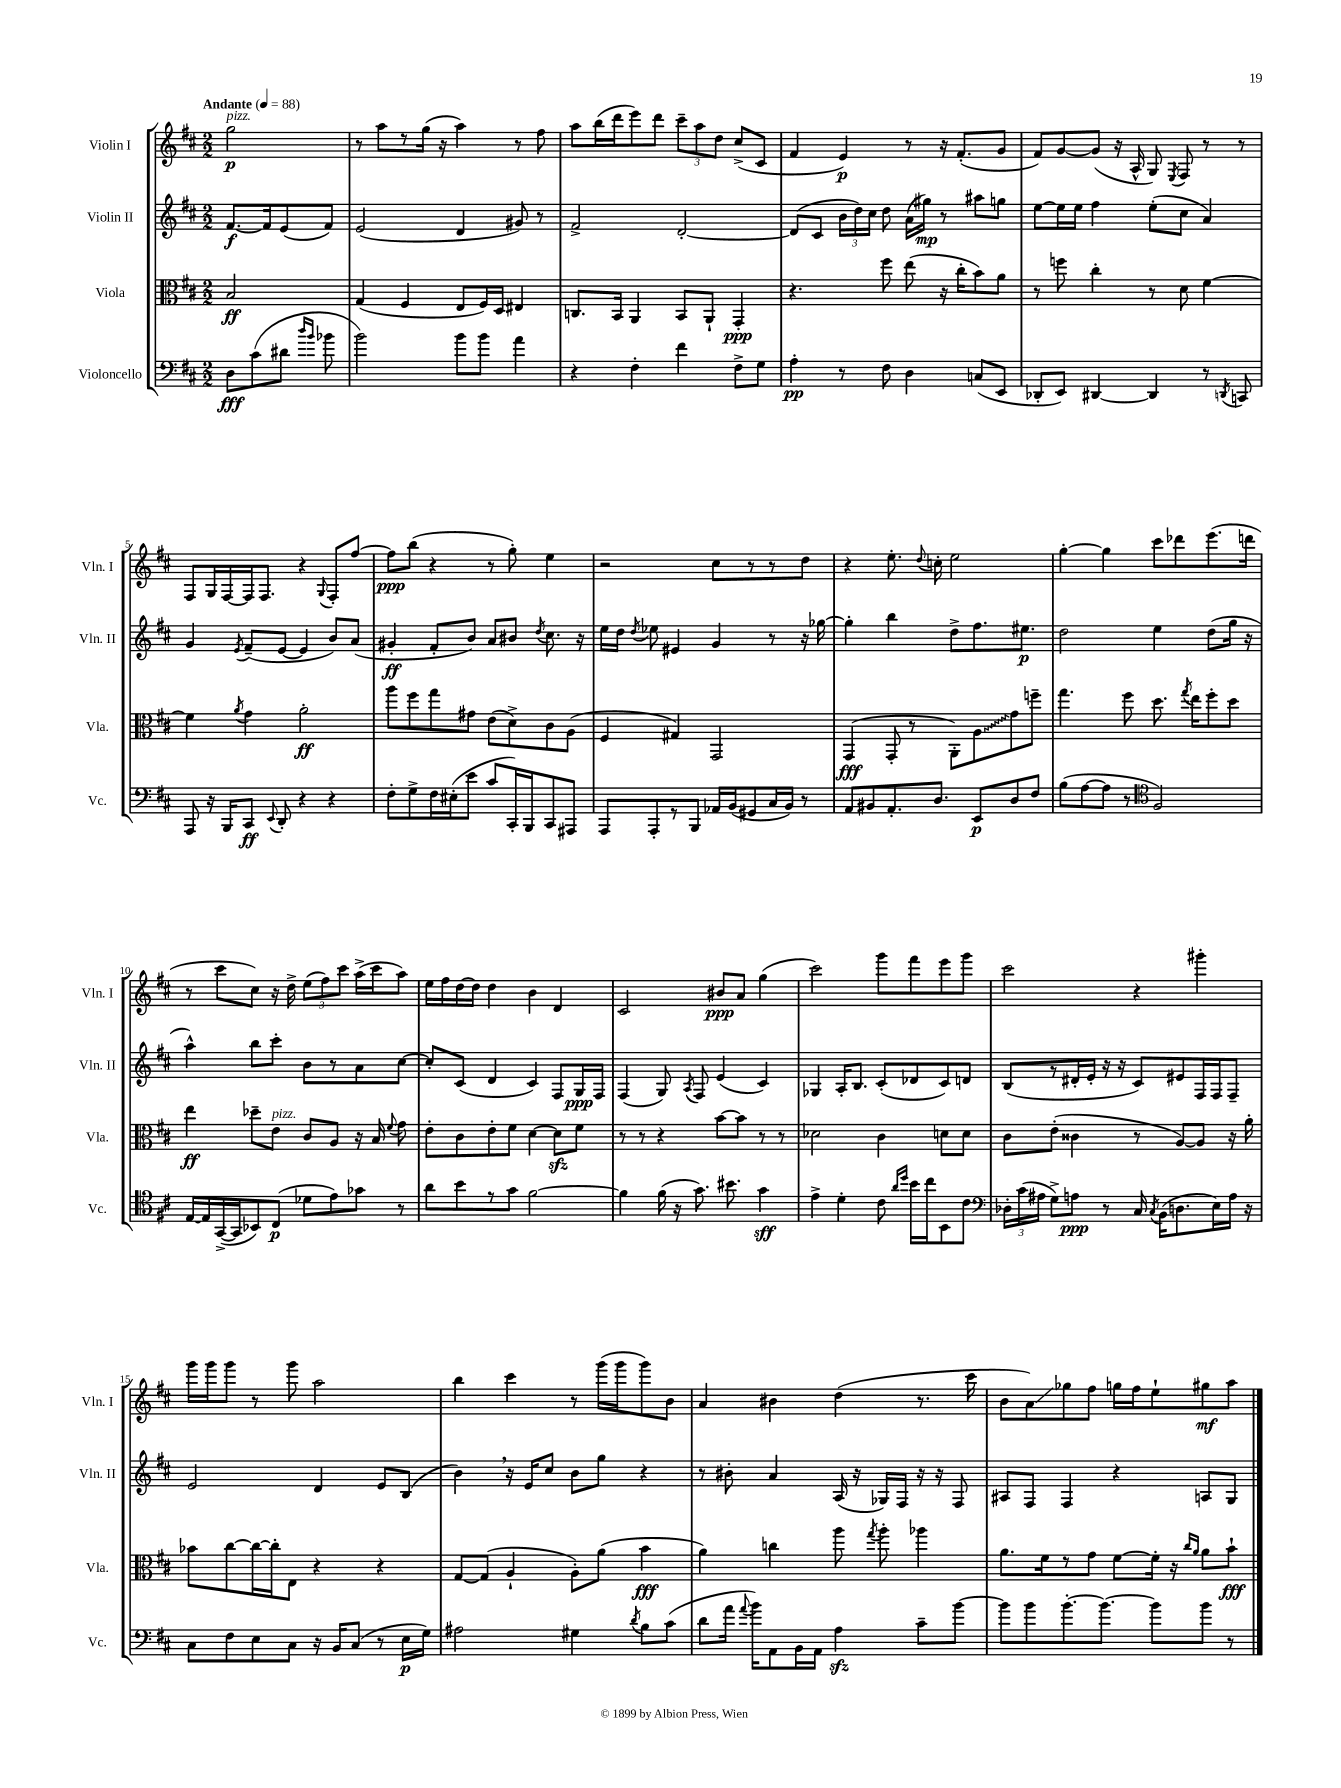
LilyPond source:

<<
\new StaffGroup <<
\new Staff = "s0" \with { instrumentName = "Violin I" shortInstrumentName = "Vln. I" } {
    \clef treble \key d \major \numericTimeSignature \time 2/2 \partial 2 \tempo "Andante" 4 = 88
    \autoBeamOff g''2\p^\markup { \italic "pizz." } |
    r8 a''8[ r8 g''16]( r16 a''4) r8 fis''8 |
    a''8[ b''16( d'''16 e'''8) d'''8] \tuplet 3/2 { cis'''8[-- a''8 d''8] } cis''8[->( cis'8] |
    fis'4 e'4\p) r8 r16 fis'8.[-.( g'8] |
    fis'8[) g'8~ g'8]( r16 a16-^ g8) \acciaccatura { e8 } fis8 r8 r8 |
    fis8[ g16 fis16~ fis16 fis8.] r4 \appoggiatura { g8 } fis8[-. fis''8]~ |
    fis''8[\ppp b''8]( r4 r8 g''8-.) e''4 |
    r2 cis''8[ r8 r8 d''8] |
    r4 e''8.-. \appoggiatura { d''8 } c''16-. e''2 |
    g''4~-. g''4 cis'''8[ des'''8 e'''8.( d'''16] |
    r8 cis'''8[ cis''8]) r16 d''16-> \tuplet 3/2 { e''8[( fis''8) cis'''8] } a''16[->( cis'''16 a''8]) |
    e''16[ fis''16 d''16~ d''16] d''4 b'4 d'4 |
    cis'2 bis'8[\ppp a'8] g''4( |
    cis'''2) g'''8[ fis'''8 e'''8 g'''8] |
    cis'''2 r4 gis'''4-. |
    g'''16[ g'''16 g'''8] r8 g'''8 a''2 |
    b''4 cis'''4 r8 g'''16[( g'''16 g'''8) b'8] |
    a'4 bis'4 d''4( r8. cis'''16 |
    b'8[ a'8\glissando) ges''8 fis''8] g''16[ fis''16 e''8-! gis''8\mf a''8] \bar "|." |
}
\new Staff = "s1" \with { instrumentName = "Violin II" shortInstrumentName = "Vln. II" } {
    \clef treble \key d \major \numericTimeSignature \time 2/2 \partial 2
    \autoBeamOff fis'8.[~\f fis'16 e'8( fis'8]) |
    e'2( d'4 gis'8) r8 |
    fis'2-> d'2~-. |
    d'8[( cis'8] \tuplet 3/2 { b'16[ d''16) cis''16] } d''8 a'16[( gis''16]\mp) r8 ais''8[ g''8] |
    e''8[~ e''16 e''16] fis''4 e''8[-.( cis''8] a'4) |
    g'4 \acciaccatura { e'8 } fis'8[--( e'8]~ e'4 b'8[) a'8]( |
    gis'4-.\ff fis'8[-. b'8]) a'8[ bis'8] \acciaccatura { d''8 } cis''8. r16 |
    e''16[ d''16] \acciaccatura { d''8 } ees''8 eis'4 g'4 r8 r16 ges''16~ |
    ges''4-. b''4 d''8[-> fis''8. eis''8.]\p |
    d''2 e''4 d''8[( g''16] r16 |
    a''4-^) b''8[ cis'''8]-. b'8[ r8 a'8 cis''8]~ |
    cis''8[-. cis'8]( d'4 cis'4) fis8[ g16\ppp fis16] |
    fis4( g8) \acciaccatura { a8 } fis8 e'4( cis'4) |
    ges4 a16[-. b8.] cis'8[-.( des'8 cis'8) d'8] |
    b8[( r8 dis'16-. e'16]-. r16 r16 cis'8[) eis'8 fis16 fis16 fis8]-- |
    e'2 d'4 e'8[ b8]( |
    b'4) \breathe r16 e'16[ cis''8] b'8[ g''8] r4 |
    r8 bis'8-. a'4 a16( r16 ges16[) fis16] r16 r16 fis8 |
    ais8[ fis8] fis4 r4 a8[ g8] \bar "|." |
}
\new Staff = "s2" \with { instrumentName = "Viola" shortInstrumentName = "Vla." } {
    \clef alto \key d \major \numericTimeSignature \time 2/2 \partial 2
    \autoBeamOff b2\ff |
    g4( fis4 e8[ fis16) d16] eis4 |
    c8.[ b,16] a,4 b,8[ a,8]-! g,4-.\ppp |
    r4. fis''8 e''8( r16 cis''16[-. b'8) a'8] |
    r8 f''8 cis''4-. r8 d'8 fis'4~ |
    fis'4 \acciaccatura { a'8 } g'4 a'2-.\ff |
    a''8[ fis''8 g''8 gis'8] e'8[( d'8->) cis'8 a8]( |
    fis4 gis4) g,2 |
    g,4\fff( g,8-. r8 a,8[-.) \once \override Glissando.style = #'zigzag a8\glissando g'8 f''8]-- |
    g''4. fis''8 d''8. \acciaccatura { g''8 } e''16[ fis''8-. d''8] |
    e''4\ff des''8[-- e'8]^\markup { \italic "pizz." } cis'8[ a8] r16 b16 \appoggiatura { fis'8 } g'8 |
    e'8[-. cis'8 e'8-. fis'8] d'4~ d'8[\sfz fis'8] |
    r8 r8 r4 b'8[~ b'8] r8 r8 |
    des'2 cis'4 d'8[ d'8] |
    cis'8[ e'8]-.( cisis'4 r8 a8[~) a8] r16 a'16-. |
    bes'8[ cis''8~ cis''16~ cis''16-. e8] r4 r4 |
    g8[~ g8]( a4-! a8[-.) a'8]( b'4\fff |
    a'4) c''4 a''8 \acciaccatura { g''8 } a''8-. aes''4 |
    a'8.[ fis'16 r8 g'8] fis'8[~ fis'16]-. r16 \grace { cis''16[ a'16] } a'8[ b'8]-!\fff \bar "|." |
}
\new Staff = "s3" \with { instrumentName = "Violoncello" shortInstrumentName = "Vc." } {
    \clef bass \key d \major \numericTimeSignature \time 2/2 \partial 2
    \autoBeamOff d8[\fff cis'8( dis'8] \grace { d''16[ b'16] } bes'8 |
    b'2) b'8[ b'8] a'4 |
    r4 fis4-. fis'4 fis8[-> g8] |
    a4-.\pp r8 fis8 d4 c8[( e,8] |
    des,8[-. e,8]) dis,4~ dis,4 r8 \acciaccatura { d,8 } c,8 |
    a,,8 r16 b,,16[ cis,8]\ff \appoggiatura { e,8 } d,8-. r4 r4 |
    fis8[-. g8-> fis16 eis16-.( e'8] cis'8[ cis,16-.) b,,16 cis,8 ais,,8] |
    a,,8[ a,,8-. r8 b,,8] aes,16[ b,16( gis,8 cis16 b,16]) r8 |
    a,8[ bis,8 a,8.-. d8.] e,8[\p d8 fis8] |
    b8[( a8~ a8] r8 \clef tenor fis2) |
    e16[~ e16 g,16~->( g,16 bes,8) cis8]\p( des'8[ e'8) ges'8] r8 |
    a'8[ b'8 r8 g'8] fis'2~ |
    fis'4 fis'16( r16 g'8.) bis'8. g'4\sff |
    e'4-> d'4-. cis'8 \grace { a'16[ d''16] } b'16[ cis''16 b,8 cis'8] |
    \clef bass \tuplet 3/2 { des16[-. cis'16( ais16] } g8[->) a8]\ppp r8 cis16 \acciaccatura { cis8 } b,16[( d8. e16) a16] r16 |
    cis8[ fis8 e8 cis8] r16 b,16[ cis8]( r8 e16[\p g16]) |
    ais2 gis4 \acciaccatura { d'8 } b8[ cis'8]( |
    d'8[ a'16] \appoggiatura { a'8 } b'16[) a,8 b,16 a,16] a4\sfz cis'8[-- b'8]~ |
    b'8[ b'8 b'8.~-. b'8.]~ b'8[ b'8] r8 \bar "|." |
}
>>
>>
